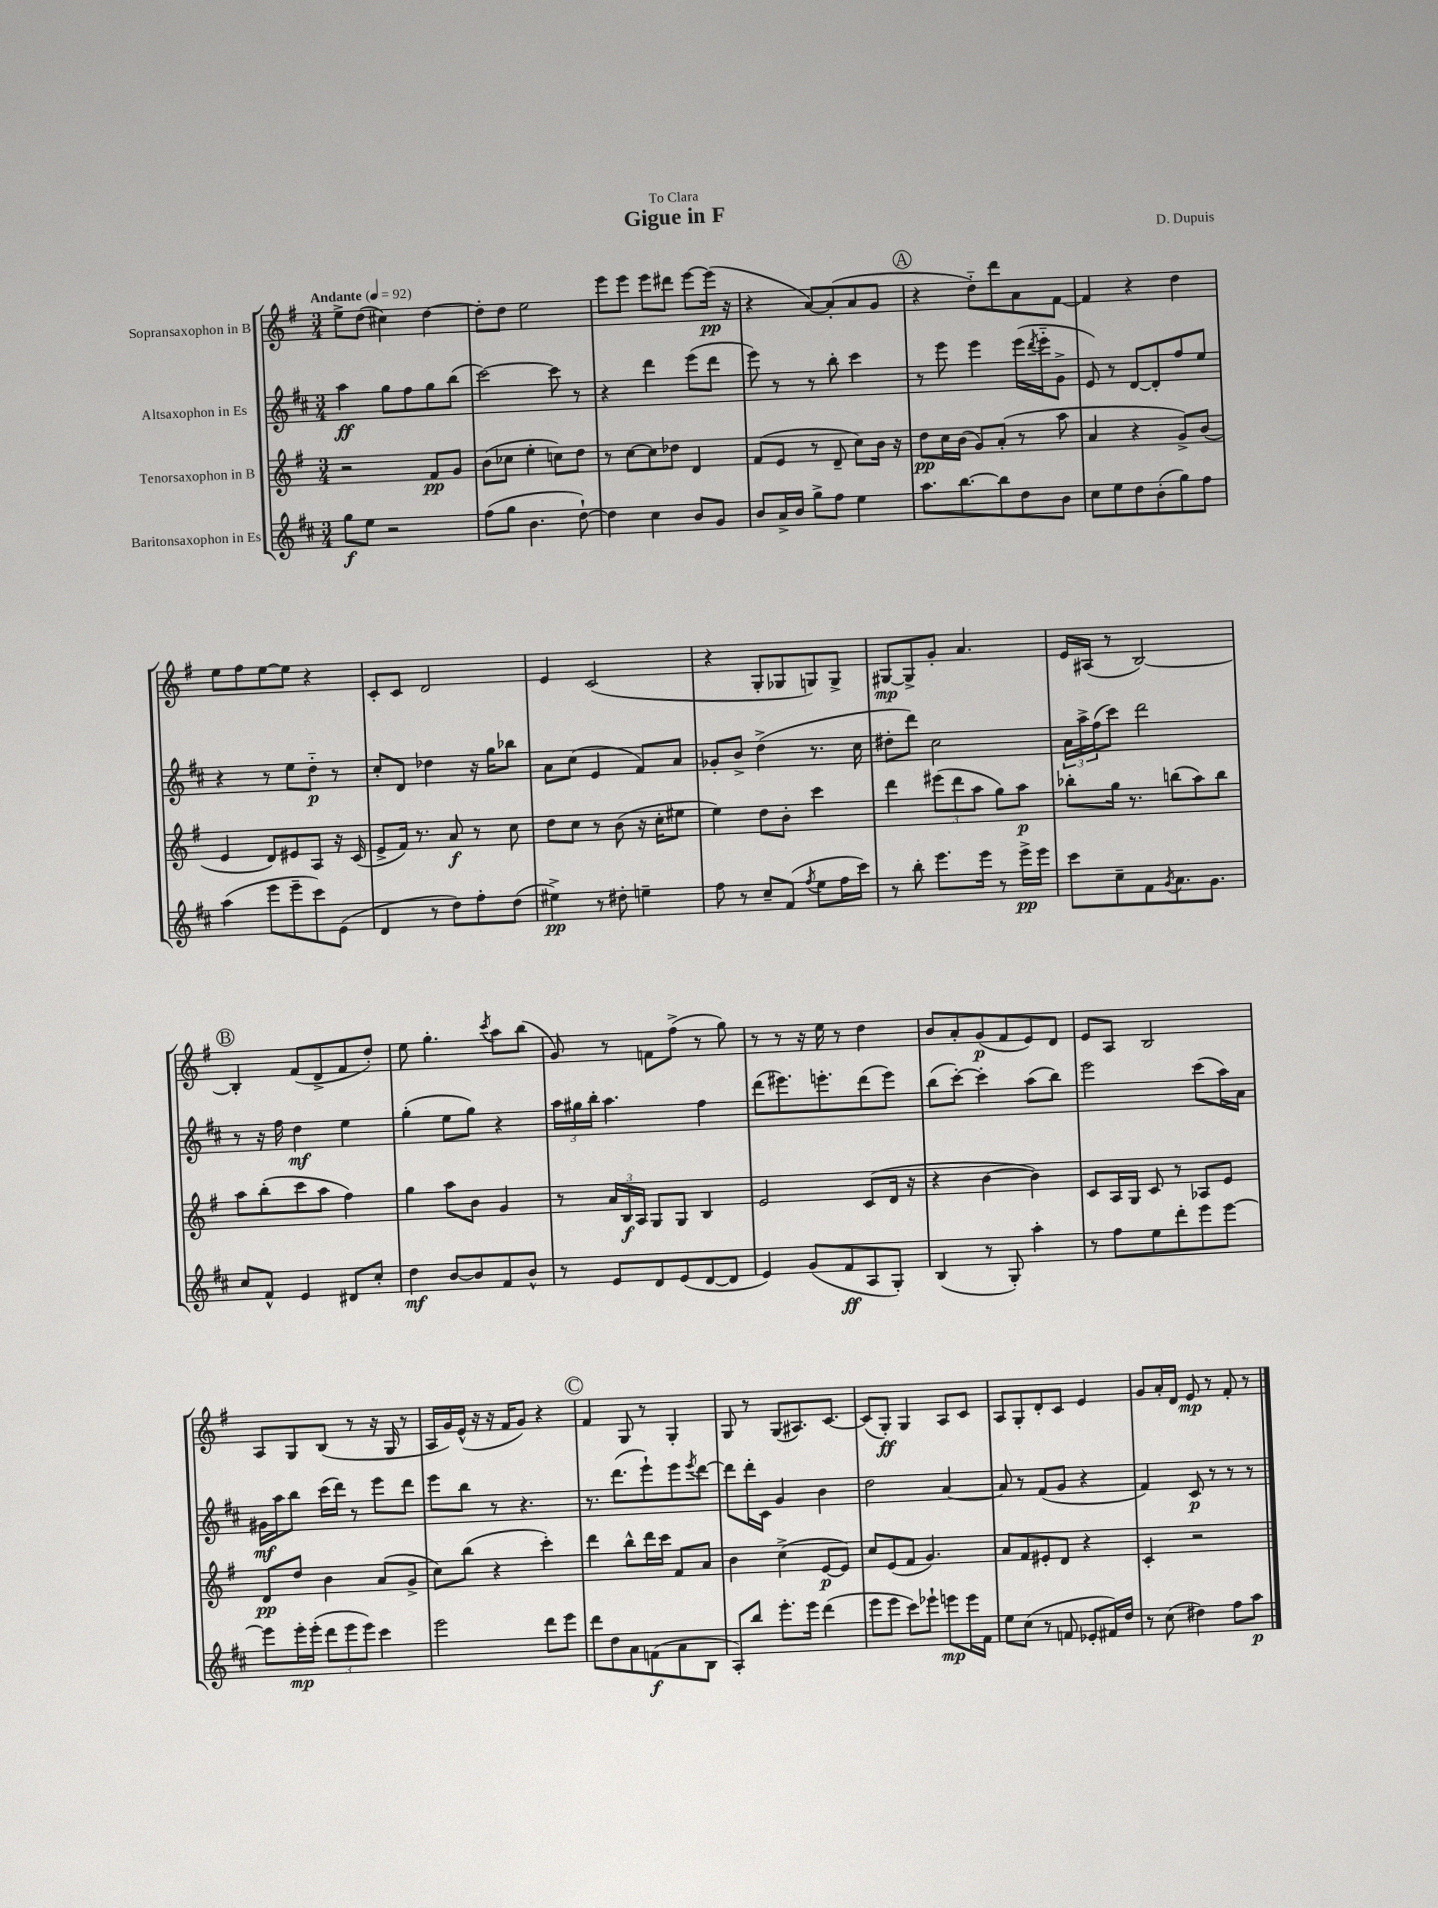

**kern	**kern	**kern	**kern
*staff4	*staff3	*staff2	*staff1
*clefG2	*clefG2	*clefG2	*clefG2
*k[f#c#]	*k[f#]	*k[f#c#]	*k[f#]
*M3/4	*M3/4	*M3/4	*M3/4
*MM92	*MM92	*MM92	*MM92
8gg	2r	4aa	8ee^
8ee	.	.	(8dd
2r	.	8gg	4cc#)
.	.	8ff#	.
.	8f#	8gg	[4dd
.	8g	(8bb	.
=	=	=	=
(8ff#	(8b	[2ccc#)	8dd']
8gg	8cc-	.	8dd
4.b	4ee'	.	2ee
.	8cc)	8ccc#]	.
[8dd`)	8dd	8r	.
=	=	=	=
4dd]	8r	4r	8eee
.	[8cc	.	8eee
4cc#	8cc]	4ddd	8eee
.	8dd-	.	8ddd#
8b	4d	(8eee	[8eee
8g	.	8ddd	(16eee]
.	.	.	16r
=	=	=	=
8b	(8f#	8eee)	4r
16a^	8e	8r	.
16b	.	.	.
8gg^	8r	8r	[8a)
8ff#	8d~	8bb'	(8a']
4ee	8cc)	4ccc#	8a
.	16b	.	8g
.	16r	.	.
=	=	=	=
8.aa	8dd	8r	4r
.	16cc	8eee	.
[8.bb	(16b	.	.
.	8g)	4eee	8dd'~)
8bb]	(8a'	.	8ddd
8dd	8r	(16eee	8a
.	.	8qddd	.
.	.	16eee'~	.
8b	8aa	8g^	[8f#
=	=	=	=
8cc#	4a	8e)	4f#]
8ee	.	8r	.
8dd	4r	[8d	4r
(8b'	.	8d']	.
8gg)	8g^)	8ff#	4dd
8ff#	(8b	8ee	.
=	=	=	=
(4aa	4e	4r	8ee
.	.	.	8ff#
8eee	8d)	8r	[8ee
8eee~	8e#	8ee	8ee]
8ccc#)	8A	8dd'~	4r
(8e	16r	8r	.
.	(16c	.	.
=	=	=	=
4d	8e^	8cc#'	8c'
.	16f#)	8d	8c
.	8.r	.	.
8r	.	4dd-	2d
8dd)	8a	.	.
8ff#'	8r	16r	.
.	.	16gg	.
(8dd	8cc	8bb-	.
=	=	=	=
4ee#^)	8dd	8a	4e
.	8cc	(8cc#	.
8r	8r	4e	(2c
8dd#'	(8b	.	.
4ee~	16r	8f#)	.
.	16cc'	.	.
.	8ee#	8a	.
=	=	=	=
8ff#	4ee)	8g-'	4r
8r	.	8b^	.
8cc#~	8dd	(4dd^	8G'
(8f#	8b'	.	8G-
8qff#	.	.	.
8ee	4ccc	8.r	8G)
16ff#	.	.	8G^
16ccc#)	.	16cc#	.
=	=	=	=
8r	4ddd	8dd#'	[8G#
8bb'	.	8ddd)	8G#^]
8.eee	(12eee#	2cc#	8g'
.	12ddd	.	.
.	.	.	4.a
.	12aa	.	.
16eee	.	.	.
8r	8gg)	.	.
16eee^	8aa	.	.
16eee	.	.	.
=	=	=	=
8ccc#	8bb-'	24a	16e
.	.	24aa^	.
.	.	.	(16A#
.	.	(24ff#	.
8cc#~	16gg	8ccc#)	8r
.	8.r	.	.
8f#	.	2ddd	[2B)
8qg	.	.	.
8.a	(8bb	.	.
.	8aa)	.	.
8.g	.	.	.
.	8bb	.	.
=	=	=	=
8cc#	8aa	8r	4B']
8f#^^	(8bb'	16r	.
.	.	16ff#	.
4e	8ccc	4dd	(8f#
.	8aa	.	8d^
8d#	4ff#)	4ee	8f#
8cc#'	.	.	8dd')
=	=	=	=
4dd	4gg	(4gg'	8ee
.	.	.	4.gg'
[8b	8aa	8ee	.
8b]	8b	8gg)	.
.	.	.	8qccc
8f#	4g	4r	8aa
8b^^	.	.	(8bb
=	=	=	=
8r	8r	24aa	8g)
.	.	24gg#	.
.	.	24bb'	.
8e	24a	4.aa	8r
.	24B	.	.
.	24A	.	.
8d	8G	.	8f
(8e	8G	.	(8ff#^
[8d	4B	4ff#	8r
8d]	.	.	8gg)
=	=	=	=
4e)	2e	(8ddd	8r
.	.	8.eee#)	8r
(8g	.	.	16r
.	.	8.eee'	16ee
8f#	.	.	8r
8A	(8c	(8ddd	4dd
8G')	16d	8eee)	.
.	16r	.	.
=	=	=	=
(4B	4r	(8bb	8b
.	.	[8ccc#')	8a'
8r	[4b	4ccc#']	(8g
8G')	.	.	8f#
4aa'	4b])	(8aa	8e)
.	.	8bb)	8d
=	=	=	=
8r	8c	2eee	8e
8ff#	16A	.	8A
.	16G	.	.
8ee	8c	.	2B
8ddd'	8r	.	.
8eee	8A-	(8ccc#	.
[8eee	8e	16aa)	.
.	.	16a	.
=	=	=	=
8eee]	8d	16g#	8A
.	.	16aa	.
16eee'	8dd	8bb	8G
(16eee'	.	.	.
12ddd	4b	(16ccc#	(8B
.	.	16ddd)	.
12eee	.	.	.
.	.	8r	8r
12eee)	.	.	.
4ccc#	(8a	8eee	16r
.	.	.	16G
.	8g^	8ddd	8r
=	=	=	=
2eee	8cc)	8eee	16A
.	.	.	16g)
.	(8bb	8bb	(16e^^
.	.	.	16r
.	4r	8r	16r
.	.	.	16f#
.	.	4.r	8g)
8ddd	4ccc')	.	4r
8eee	.	.	.
=	=	=	=
8ddd	4ddd	8.r	4f#
8dd	.	.	.
.	.	(8.ddd	.
8a	8bb^^	.	8G
(8f	16ddd	8eee`)	8r
.	16ccc	.	.
8a	8f#	8eee	4G'
.	.	8qeee	.
8B	8a	[8ddd	.
=	=	=	=
8A')	4b	8ddd]	8G
8bb	.	16ddd'	8r
.	.	16c#	.
8.eee'	(4cc^	4g	(8G
.	.	.	8.A#)
16eee	.	.	.
(4ddd	[8e	4b	.
.	.	.	[8.c
.	8e])	.	.
=	=	=	=
8eee	8cc	2dd	(8c]
8eee	(8e	.	8G')
8ccc#)	8f#	.	4G
8eee-`	4.g)	.	.
8eee	.	[4a	8A
16eee	.	.	8c
16f#	.	.	.
=	=	=	=
8ee	8a	8a]	8A
(8cc#	8f#	8r	8G'
8r	8e#'	(8f#	8d'
8f	8d	8g	8c
8e-'	4r	4r	4e
16f#)	.	.	.
16dd	.	.	.
=	=	=	=
8r	4c'	4f#)	8g
(8cc#	.	.	16a'
.	.	.	16d
4dd#)	2r	8c#	8e
.	.	8r	8r
8ff#	.	8r	8f#'
8aa	.	8r	8r
==	==	==	==
*-	*-	*-	*-
